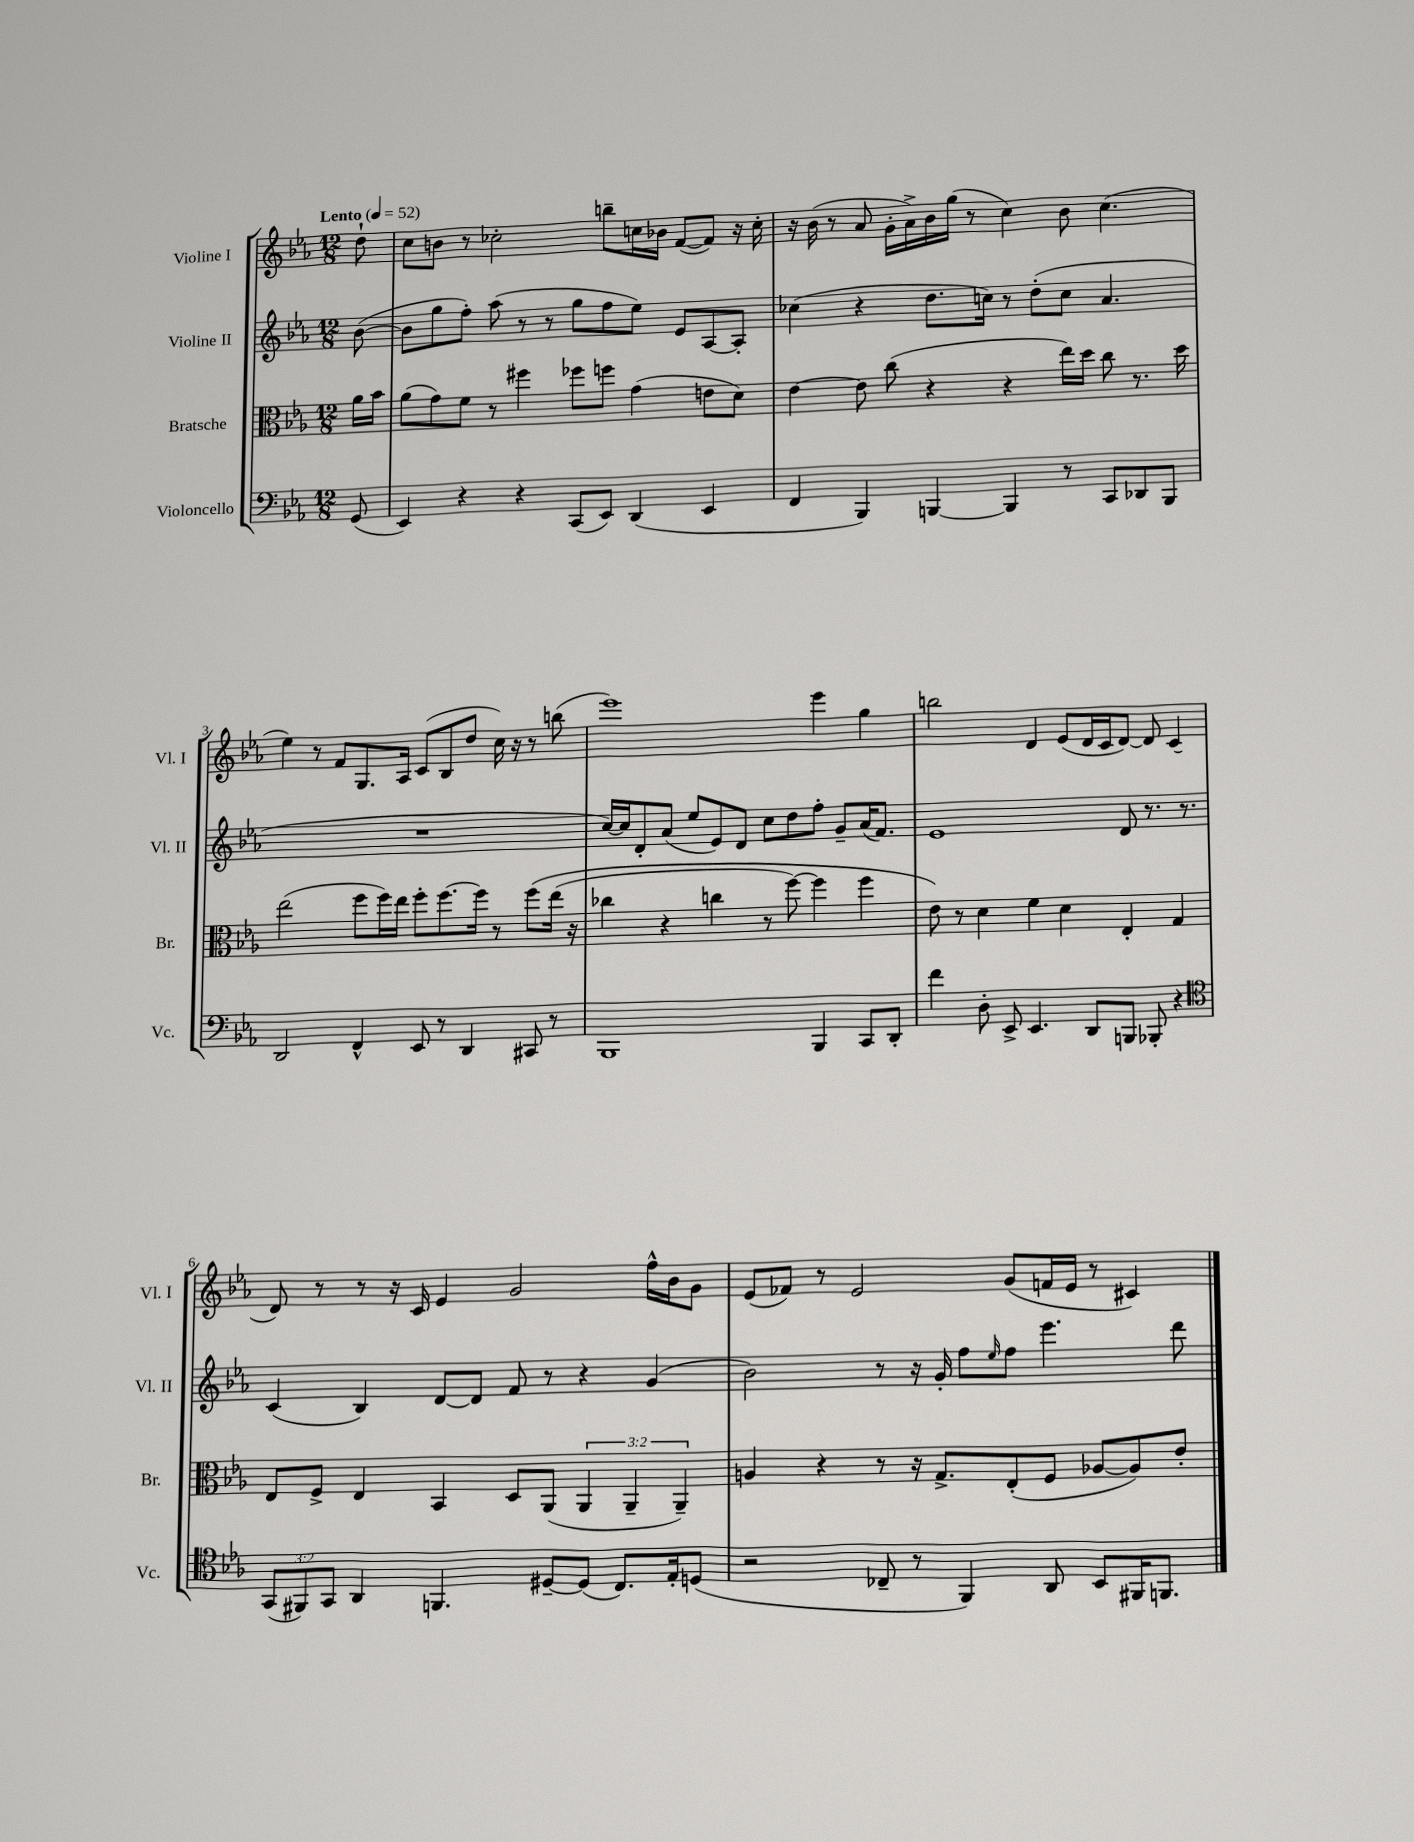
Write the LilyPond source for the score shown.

<<
\new StaffGroup <<
\new Staff = "s0" \with { instrumentName = "Violine I" shortInstrumentName = "Vl. I" } {
    \clef treble \key ees \major \numericTimeSignature \time 12/8 \partial 8 \tempo "Lento" 4 = 52
    d''8-! |
    c''8 b'8 r8 ces''2-. b''8-- c''16 bes'16 f'8~( f'8) r16 c''16-. |
    r16 bes'16( r8 aes'8 g'16-. aes'16->) bes'16 g''16( r8 c''4) bes'8 c''4.( |
    ees''4) r8 f'8 g8. aes16 c'8( bes8 d''8 c''16) r16 r8 b''8( |
    ees'''1) ees'''4 g''4 |
    b''2 d'4 ees'8( d'16 c'16 d'8~) d'8 c'4( |
    d'8) r8 r8 r16 c'16 ees'4 g'2 f''16-^ bes'16 g'8 |
    ees'8( fes'8) r8 ees'2 g'8( f'16 ees'16 r8 cis'4) \bar "|." |
}
\new Staff = "s1" \with { instrumentName = "Violine II" shortInstrumentName = "Vl. II" } {
    \clef treble \key ees \major \numericTimeSignature \time 12/8 \partial 8
    bes'8~( |
    bes'8 g''8 f''8-.) aes''8( r8 r8 g''8 f''8 ees''8) ees'8 aes8~ aes8-. |
    ces''4( r4 d''8. c''16) r8 d''8-.( c''8 aes'4. |
    R1. |
    c''16~) c''16 d'8-. aes'8( ees''8 ees'8) d'8 c''8 d''8 f''8-. g'8-- aes'16( f'8.) |
    ees'1 d'8 r8. r8. |
    c'4( bes4) d'8~ d'8 f'8 r8 r4 g'4( |
    bes'2) r8 r16 g'16-. f''8 \grace { ees''16 } f''8 ees'''4. d'''8 \bar "|." |
}
\new Staff = "s2" \with { instrumentName = "Bratsche" shortInstrumentName = "Br." } {
    \clef alto \key ees \major \numericTimeSignature \time 12/8 \override Staff.TupletNumber.text = #tuplet-number::calc-fraction-text \partial 8
    aes'16 bes'16 |
    aes'8( g'8) f'8 r8 fis''4 fes''8 f''8 g'4( e'8 d'8) |
    ees'4~ ees'8 c''8( r4 r4 ees''16) d''16 c''8 r8. d''16 |
    ees''2( f''8 f''16) ees''16 f''8-. f''8.~ f''16 r8 f''8\( ees''16( r16 |
    ces''4 r4 c''4 r8 f''8~) f''4 f''4 |
    ees'8\) r8 d'4 f'4 d'4 ees4-. g4 |
    ees8 f8-> ees4 bes,4 d8 aes,8( \tuplet 3/2 { aes,4 aes,4-- aes,4--) } |
    a4 r4 r8 r16 g8.-> ees8-.( f8 aes8~ aes8) ees'8-. \bar "|." |
}
\new Staff = "s3" \with { instrumentName = "Violoncello" shortInstrumentName = "Vc." } {
    \clef bass \key ees \major \numericTimeSignature \time 12/8 \override Staff.TupletNumber.text = #tuplet-number::calc-fraction-text \partial 8
    g,8( |
    ees,4) r4 r4 c,8( ees,8) d,4( ees,4 |
    f,4 bes,,4) b,,4~ b,,4 r8 c,8 des,8 b,,8 |
    d,2 f,4-^ ees,8 r8 d,4 cis,8 r8 |
    bes,,1 bes,,4 c,8 d,8-. |
    f'4 d8-. ees,8-> ees,4. d,8 b,,8 bes,,8-. r4 |
    \clef tenor \tuplet 3/2 { g,8( fis,8) g,8 } aes,4 f,4. dis8~-- dis8( c8.) ees16-. d8( |
    r2 ces8-- r8 f,4) aes,8 bes,8 fis,16 f,8. \bar "|." |
}
>>
>>
